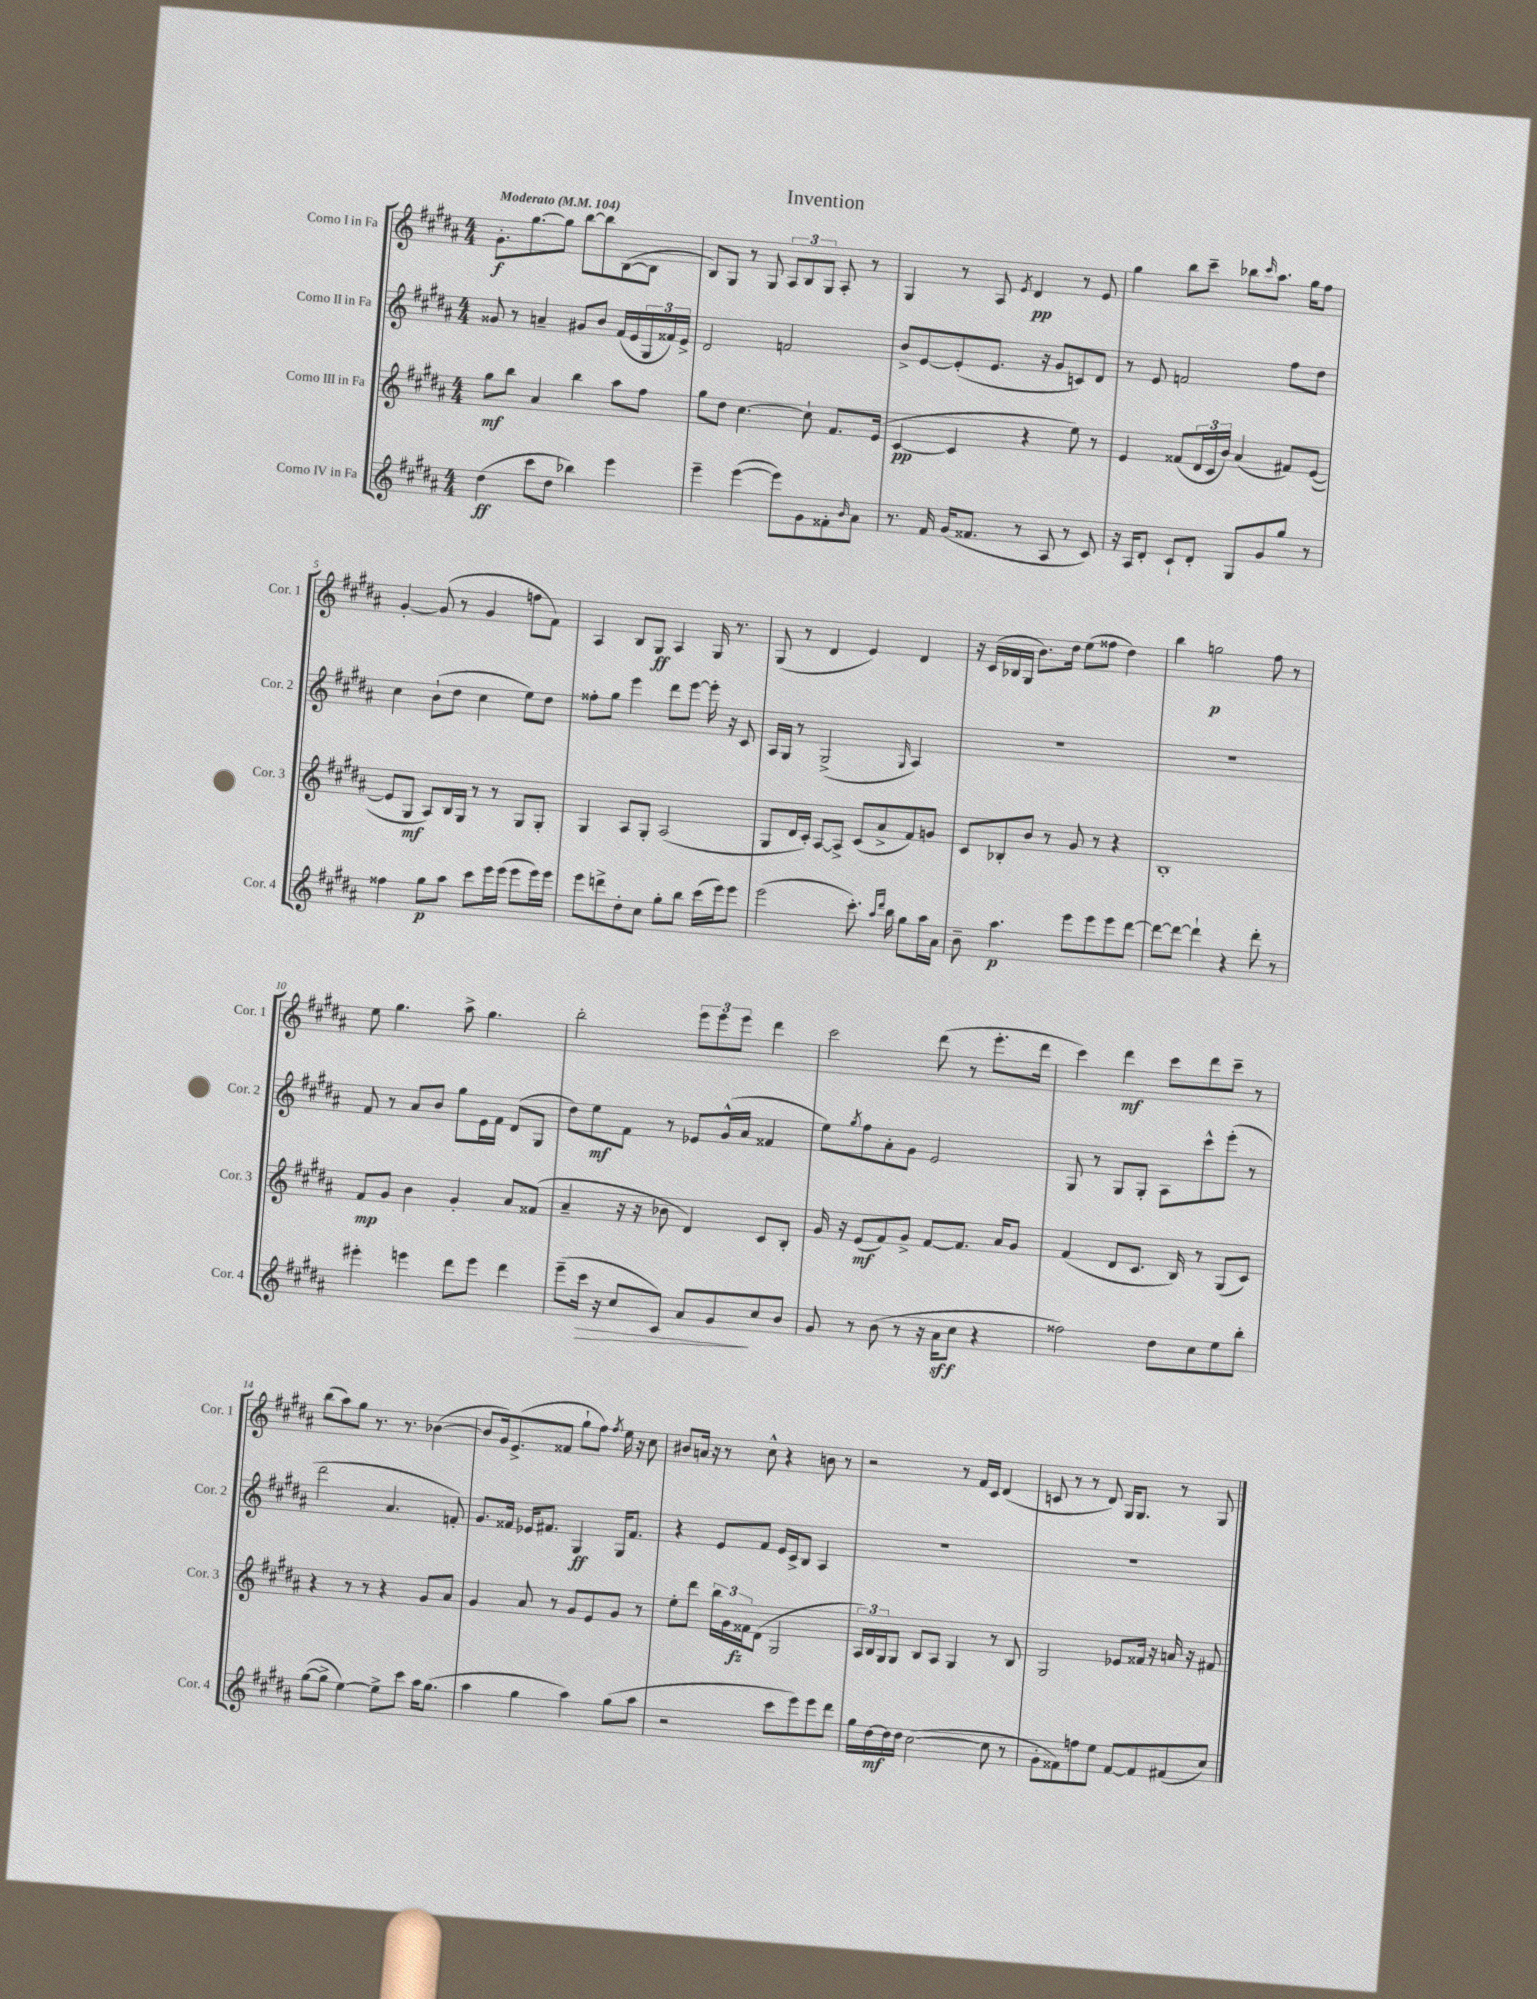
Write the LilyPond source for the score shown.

\header { title = "Invention" }
<<
\new StaffGroup <<
\new Staff = "s0" \with { instrumentName = "Corno I in Fa" shortInstrumentName = "Cor. 1" } {
    \clef treble \key b \major \numericTimeSignature \time 4/4 \tempo "Moderato" 4 = 104
    gis'8.-.\f gis''8.~ gis''8 b''8~ b''8 b8~( b8 |
    b8) gis8 r8 gis8 \tuplet 3/2 { ais8 b8 gis8 } ais8-. r8 |
    gis4 r8 ais8 \acciaccatura { e'8 } dis'4\pp r8 e'8 |
    gis''4 b''8 cis'''8-- bes''8 \grace { cis'''16 } ais''8. gis''16 fis''8 |
    gis'4~-. gis'8( r8 gis'4 f''8 fis'8) |
    ais4 b8 gis8\ff ais4 gis16 r8. |
    gis8( r8 dis'4 e'4) dis'4 |
    r16 cis'16( bes16 gis16 b'8.) dis''16 e''8( fisis''8 dis''4) |
    b''4 g''2\p fis''8 r8 |
    e''8 gis''4. ais''8-> gis''4. |
    b''2-. \tuplet 3/2 { e'''8 e'''8 e'''8 } dis'''4 |
    cis'''2 dis'''8( r8 e'''8.-. dis'''16 |
    cis'''4) dis'''4\mf cis'''8 dis'''8 cis'''8-- r8 |
    b''8( ais''8) gis''8 r8. r8. bes'4~( |
    bes'8 gis'16) e'8.->( fisis'8 gis''8-! fis''8) \acciaccatura { fis''8 } e''16 r16 cis''8 |
    bis'8 a'16 r16 r8 cis''8-^ r4 b'8 r8 |
    r2 r8 fis'16 cis'16 dis'4( |
    c'8 r8 r8 dis'8) gis16 gis8. r8 gis8 \bar "|." |
}
\new Staff = "s1" \with { instrumentName = "Corno II in Fa" shortInstrumentName = "Cor. 2" } {
    \clef treble \key b \major \numericTimeSignature \time 4/4
    gisis'8 r8 a'4-- gis'8 b'8 fis'16( e'16 \tuplet 3/2 { gis16 fisis'16) e'16-> } |
    dis'2 f'2 |
    b'8-> e'8~ e'8-.( e'8. r16 gis'8 c'8) dis'8 |
    r8 e'8 f'2 fis''8 dis''8 |
    cis''4 b'8-!( dis''8 cis''4 e''8) dis''8 |
    fisis''8-. gis''8 e'''4 dis'''8 e'''8~ e'''16-. r16 cis'8 |
    ais16 gis16 r8 gis2->( \grace { gis16 } ais4) |
    R1 |
    R1 |
    fis'8 r8 ais'8 b'8 gis''8 e'16 fis'16 dis'8( gis8 |
    dis''8) e''8\mf fis'8 r8 ees'8 gis'16-^( ais'16 fisis'4 |
    e''8) \acciaccatura { gis''8 } fis''8 ais'8-. gis'8 e'2 |
    gis8 r8 gis8 gis8-. ais8 cis'''8-^ e'''8-.( r8 |
    dis'''2 ais'4. f'8-.) |
    gis'8. fisis'16 ees'16 fis'8. gis4\ff gis16 fis'8. |
    r4 e'8 fis'8 e'16 cis'16-> b8 ais4 |
    R1 |
    R1 \bar "|." |
}
\new Staff = "s2" \with { instrumentName = "Corno III in Fa" shortInstrumentName = "Cor. 3" } {
    \clef treble \key b \major \numericTimeSignature \time 4/4
    gis''8\mf b''8 ais'4 b''4 ais''8 fis''8 |
    gis''8 dis''8 cis''4.~ cis''8-! fis'8. e'16( |
    cis'4~\pp cis'4 r4 e''8) r8 |
    e'4 fisis'8( \tuplet 3/2 { dis'16 cis'16 b'16) } ais'4( fis'8) e'8~( |
    e'8 gis8\mf ais8) b16 gis16 r8 r8 gis8 gis8-. |
    gis4 ais8 gis8-. ais2( |
    gis8 dis'16 cis'16-.) ais8~ ais8-> cis'8( ais'8-> fis'8) g'8 |
    cis'8 bes8-. b'8 r8 gis'8 r8 r4 |
    b1-. |
    fis'8\mp gis'8 b'4 gis'4-. ais'8 fisis'8( |
    ais'4-- r16 r16 bes'8 dis'4) cis'8 b8-. |
    gis'16 r16 e'8\mf( fis'8) gis'8-> fis'8~ fis'8. ais'16 gis'8 |
    fis'4( dis'8 cis'8. b16) r8 gis8( cis'8) |
    r4 r8 r8 r4 gis'8 ais'8 |
    gis'4 ais'8 r8 gis'8 e'8 gis'8 r8 |
    e''8-. dis'''8 \tuplet 3/2 { b''16 gis'16 fisis'16\fz } dis'8( gis2 |
    \tuplet 3/2 { ais16) b16 gis16 } gis8 b8 ais8 gis4 r8 b8 |
    gis2 ees'8 fisis'16 r16 a'16 r16 fis'8 \bar "|." |
}
\new Staff = "s3" \with { instrumentName = "Corno IV in Fa" shortInstrumentName = "Cor. 4" } {
    \clef treble \key b \major \numericTimeSignature \time 4/4
    dis''4\ff( cis'''8 dis''8 bes''4) e'''4 |
    e'''4-- e'''4~( e'''8) gis'8 fisis'8-. \grace { b'16 } ais'8 |
    r8. fis'16 gis'16( fisis'8. r8 ais8 r8 cis'8) |
    r16 ais16 dis'8-. cis'8-! dis'8-. gis8 gis'8 gis''8 r8 |
    fisis''4 gis''8\p ais''8 cis'''8 e'''16 e'''16( e'''8 e'''16) e'''16 |
    e'''8 d'''8-> dis''8-. cis''8 gis''8-. b''8 cis'''16( e'''16) e'''8 |
    e'''2( cis'''8.-.) \grace { ais''16 dis'''16 } b''16 gis''8 ais''16 ais'16 |
    b'8-- ais''4.\p e'''8 e'''8 e'''8 dis'''8~ |
    dis'''8~ dis'''8~ dis'''4-! r4 dis'''8-. r8 |
    eis'''4-. e'''4 dis'''8 e'''8 dis'''4 |
    e'''8--( cis'''16\> r16 cis''8 cis'8) ais'8 gis'8\! cis''8 b'8 |
    gis'8 r8 b'8( r8 r16 ais'16\sff cis''8 r4 |
    fisis''2) dis''8 cis''8 e''8 b''8-. |
    gis''8~( gis''8-> e''4~) e''8-> cis'''8 ais''16 gis''8.( |
    ais''4 gis''4 ais''4) gis''8( ais''8 |
    r2 cis'''8 e'''8) e'''8 dis'''8 |
    gis''16 dis''16~\mf dis''16 dis''16 cis''2~( cis''8 r8 |
    gis'8-. fisis'8) f''8 e''8 fisis'8~ fisis'8 fis'8( cis''8) \bar "|." |
}
>>
>>
